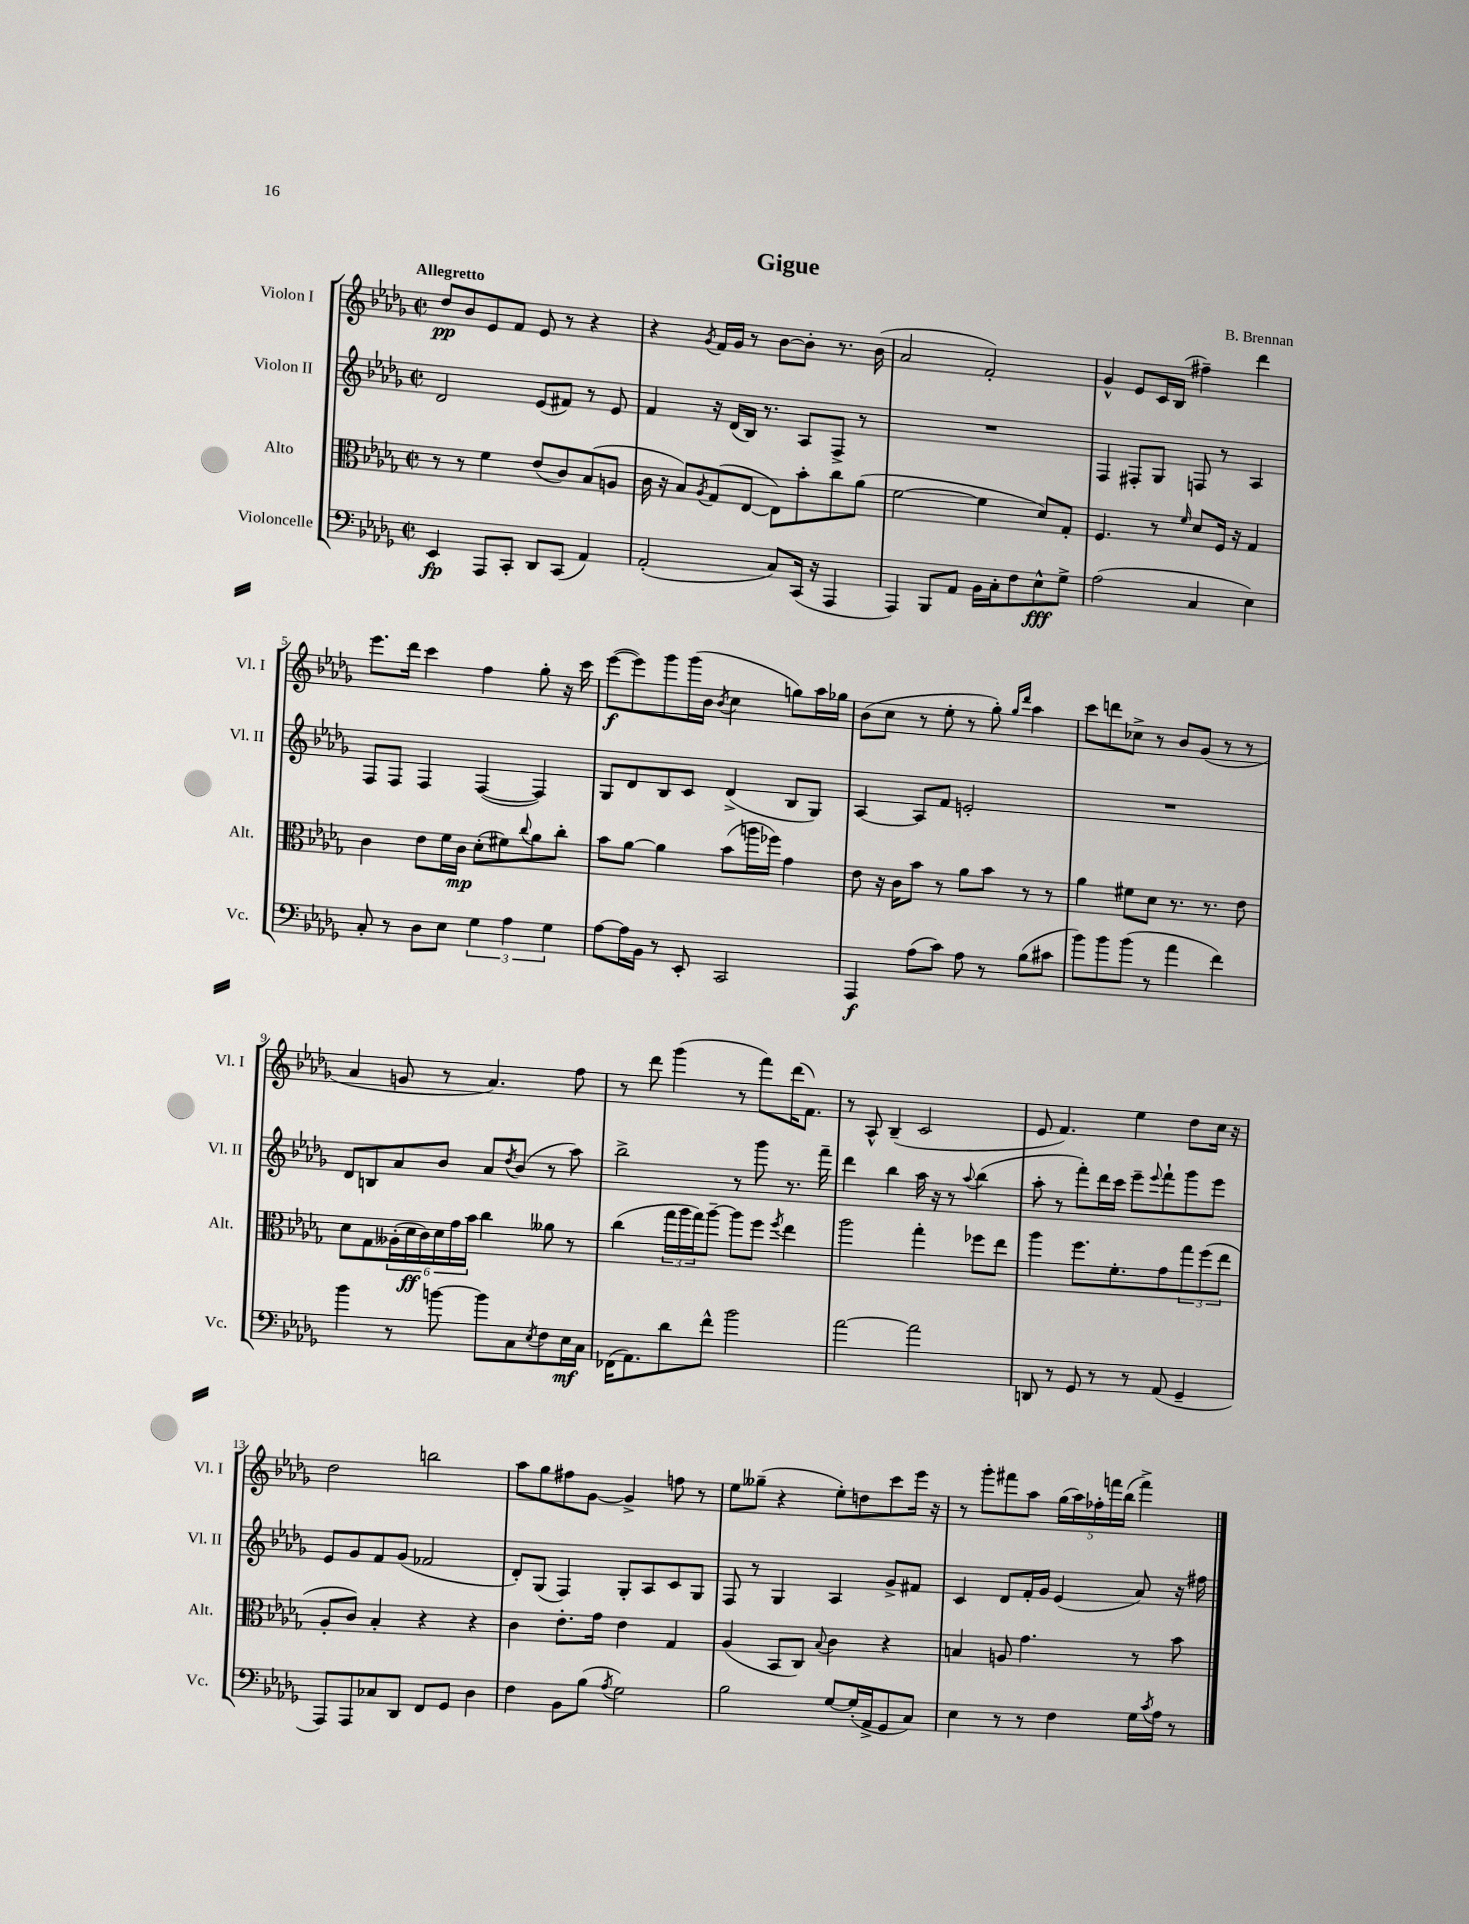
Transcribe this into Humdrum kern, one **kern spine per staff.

**kern	**dynam	**kern	**dynam	**kern	**kern	**dynam
*part4	*part4	*part3	*part3	*part2	*part1	*part1
*staff4	*staff4	*staff3	*staff3	*staff2	*staff1	*staff1
*I"Violoncelle	*	*I"Alto	*	*I"Violon II	*I"Violon I	*
*I'Vc.	*	*I'Alt.	*	*I'Vl. II	*I'Vl. I	*
*clefF4	*	*clefC3	*	*clefG2	*clefG2	*
*k[b-e-a-d-g-]	*	*k[b-e-a-d-g-]	*	*k[b-e-a-d-g-]	*k[b-e-a-d-g-]	*
*M2/2	*	*M2/2	*	*M2/2	*M2/2	*
*met(c|)	*	*met(c|)	*	*met(c|)	*met(c|)	*
=1	=1	=1	=1	=1	=1	=1
!	!	!	!	!	!LO:TX:a:B:t=Allegretto	!
4EE-/	fp	8r	.	2d-/	8dd-/L	pp
.	.	8r	.	.	8b-/	.
8AAA-/L	.	4f\	.	.	8e-/	.
8CC'/J	.	.	.	.	8f/J	.
8DD-/L	.	(8e-/L	.	(8e-/L	8e-/	.
(8CC/J	.	8c/)	.	8f#X/J)	8r	.
4AA-/)	.	(8B-/	.	8r	4r	.
.	.	8An/J	.	8e-/	.	.
=2	=2	=2	=2	=2	=2	=2
(2AA-'/	.	16c\	.	4f/	4r	.
.	.	16r	.	.	.	.
.	.	8B-/L)	.	.	.	.
.	.	8qA-/	.	.	8qg-/	.
.	.	(8G-/	.	16r	16f/LL	.
.	.	.	.	(16d-/LL	16g-/JJ	.
.	.	[8E-/J	.	16B-/JJ)	8r	.
.	.	.	.	8.r	.	.
8C/L)	.	8E-\L])	.	.	[8b-\L	.
(16CC/Jk	.	8b-'\	.	8A-/L	8b-'\J]	.
16r	.	.	.	.	.	.
4AAA-/	.	8cc\	.	8F^/J	8.r	.
.	.	(8a-\J	.	8r	.	.
.	.	.	.	.	(16b-\	.
=3	=3	=3	=3	=3	=3	=3
4AAA-/)	.	[2f\	.	1r	2a-/	.
8BBB-/L	.	.	.	.	.	.
8AA-/J	.	.	.	.	.	.
16BB-\LL	.	4f\]	.	.	2f'/)	.
16C'\J	.	.	.	.	.	.
8F\	.	.	.	.	.	.
8E-^^\	fff	8d-/L)	.	.	.	.
8G-^\J	.	8G-'/J	.	.	.	.
=4	=4	=4	=4	=4	=4	=4
(2A-\	.	4.F/	.	4F/	4g-^^/	.
.	.	.	.	8F#X'/L	8e-/L	.
.	.	8r	.	8G-/J	16c/L	.
.	.	.	.	.	(16B-/JJ	.
.	.	16qqf/	.	.	.	.
4C/	.	8d-/L	.	8Fn/	4ff#X~\)	.
.	.	16F/Jk	.	8r	.	.
.	.	16r	.	.	.	.
4E-\)	.	4G-/	.	4A-/	4ddd-\	.
!!LO:LB:g=z
=5	=5	=5	=5	=5	=5	=5
8C'/	.	4c\	.	8F/L	8.eee-\L	.
8r	.	.	.	8F/J	.	.
.	.	.	.	.	16ddd-\Jk	.
8D-\L	.	8e-\L	.	4F/	4ccc\	.
8E-\J	.	16f\L	.	.	.	.
.	.	16c\JJ	mp	.	.	.
6G-\	.	(8d-'\L	.	([4F/	4ff\	.
.	.	8f#X\)	.	.	.	.
6A-\	.	.	.	.	.	.
.	.	8qqcc/	.	.	.	.
.	.	8a-\	.	4F/])	8gg-'\	.
6G-\	.	.	.	.	.	.
.	.	8cc'\J	.	.	16r	.
.	.	.	.	.	16ccc\	.
=6	=6	=6	=6	=6	=6	=6
[8A-\L	.	8b-\L	.	8G-/L	([8eee-\L	f
16A-\L]	.	[8a-\J	.	8d-/	8eee-\])	.
16BB-\JJ	.	.	.	.	.	.
8r	.	4a-\]	.	8B-/	8ggg-\	.
8EE-'/	.	.	.	8c/J	(16ggg-\L	.
.	.	.	.	.	16b-\JJ	.
.	.	.	.	.	8qb-/	.
2CC/	.	(8b-\L	.	(4d-^/	4cc\	.
.	.	16aan\L	.	.	.	.
.	.	16ff-X\JJ)	.	.	.	.
.	.	4g-\	.	8B-/L	8ggn\L)	.
.	.	.	.	8G-/J)	16aa-\L	.
.	.	.	.	.	16gg-X\JJ	.
=7	=7	=7	=7	=7	=7	=7
4AAA-/	f	8e-\	.	[4A-/	(8b-\L	.
.	.	16r	.	.	8cc\J	.
.	.	16c\KL	.	.	.	.
(8A-\L	.	8b-\J	.	8A-/L]	8r	.
8c\J)	.	8r	.	8f/J	8ee-'\	.
8A-\	.	8a-\L	.	2en'/	8r	.
8r	.	8b-\J	.	.	8gg-'\)	.
.	.	.	.	.	16qqgg-/LL	.
.	.	.	.	.	16qqddd-/JJ	.
(8B-\L	.	8r	.	.	4aa-\	.
8c#X\J	.	8r	.	.	.	.
=8	=8	=8	=8	=8	=8	=8
8b-\L)	.	4a-\	.	1r	8ccc\L	.
8b-\	.	.	.	.	8dddn\	.
(8b-\J	.	8f#X\L	.	.	8cc-X^\J	.
8r	.	8d-\J	.	.	8r	.
4a-\	.	8.r	.	.	8b-/L	.
.	.	.	.	.	(8g-/J	.
.	.	8.r	.	.	.	.
4f\)	.	.	.	.	8r	.
.	.	8e-\	.	.	8r	.
!!LO:LB:g=z
=9	=9	=9	=9	=9	=9	=9
4b-\	.	8d-\L	.	8d-/L	4a-/	.
.	.	8G-\	.	8Bn/	.	.
8r	.	(24A--X'\L	.	8a-/	8gn/	.
.	.	24d-\	ff	.	.	.
.	.	24c\)	.	.	.	.
[8bn\	.	24d-\	.	8b-/J	8r	.
.	.	24g-\	.	.	.	.
.	.	24b-\JJ	.	.	.	.
8b\L]	.	4cc\	.	8a-/L	4.a-/)	.
.	.	.	.	8qdd-/	.	.
8C\	.	.	.	(8b-/J	.	.
8qE-/	.	.	.	.	.	.
8F\	.	8a--X\	.	8r	.	.
16E-\L	mf	8r	.	8aa-\)	8ff\	.
16C\JJ	.	.	.	.	.	.
=10	=10	=10	=10	=10	=10	=10
(16FF-X\KL	.	(4cc\	.	2bb-^\	8r	.
8.AA-\)	.	.	.	.	.	.
.	.	.	.	.	8ddd-\	.
8d-\	.	24gg-\LL	.	.	(4ggg-\	.
.	.	24aa-\	.	.	.	.
.	.	24gg-\J)	.	.	.	.
8f^^\J	.	[8aa-~\J	.	.	.	.
2b-\	.	8aa-\L]	.	8r	8r	.
.	.	8ff\J	.	8ggg-\	8fff\L)	.
.	.	8qff/	.	.	.	.
.	.	4ee-\	.	8.r	(16ddd-\K	.
.	.	.	.	.	8.f\J)	.
.	.	.	.	16fff~\	.	.
=11	=11	=11	=11	=11	=11	=11
[2a-\	.	2aa-\	.	4ddd-\	8r	.
.	.	.	.	.	8A-^^/	.
.	.	.	.	4bb-\	(4B-~/	.
2a-\]	.	4gg-'\	.	16aa-\	2c/	.
.	.	.	.	16r	.	.
.	.	.	.	8r	.	.
.	.	.	.	8qqaa-/	.	.
.	.	8ff-X\L	.	(4bb-\	.	.
.	.	8ee-\J	.	.	.	.
=12	=12	=12	=12	=12	=12	=12
8DDn/	.	4aa-\	.	8aa-'\	8e-/	.
8r	.	.	.	8r	4.f/)	.
8GG-/	.	8.ff\L	.	8fff'\L)	.	.
8r	.	.	.	16ddd-\L	.	.
.	.	8.f'\	.	16ccc\JJ	.	.
8r	.	.	.	8eee-~\L	4ee-\	.
.	.	.	.	8qqeee-/	.	.
(8AA-/	.	8g-\	.	8fff`\	.	.
4GG-~/	.	12gg-\	.	8ggg-\	8dd-\L	.
.	.	(12ff\	.	.	.	.
.	.	.	.	8eee-\J	16cc\Jk	.
.	.	12ee-\J	.	.	.	.
.	.	.	.	.	16r	.
!!LO:LB:g=z
=13	=13	=13	=13	=13	=13	=13
8AAA-/L)	.	8A-'/L	.	8e-/L	2dd-\	.
8AAA-/	.	8c/J)	.	8g-/	.	.
8C-X/	.	4B-'/	.	8f/	.	.
8DD-/J	.	.	.	(8g-/J	.	.
8FF/L	.	4r	.	2f-X/	2bbn\	.
8GG-/J	.	.	.	.	.	.
4D-\	.	4r	.	.	.	.
=14	=14	=14	=14	=14	=14	=14
4F\	.	4c\	.	8d-'/L)	8aa-\L	.
.	.	.	.	(8G-/J	8gg-\	.
8BB-\L	.	8.e-'\L	.	4F/)	8ff#X\	.
(8B-\J	.	.	.	.	[8g-\J	.
.	.	16g-\Jk	.	.	.	.
8qA-/	.	.	.	.	.	.
2G-\)	.	4e-\	.	8G-'/L	4g-^/]	.
.	.	.	.	8A-/	.	.
.	.	4G-/	.	8c/	8ffn\	.
.	.	.	.	8G-/J	8r	.
=15	=15	=15	=15	=15	=15	=15
2B-\	.	(4A-/	.	8F/	8ee-\L	.
.	.	.	.	8r	(8gg--X~\J	.
.	.	8BB-/L	.	4G-/	4r	.
.	.	8C/J)	.	.	.	.
.	.	8qqB-/	.	.	.	.
[8G-/L	.	4c\	.	4A-/	8ee-'\L)	.
(16G-'/L]	.	.	.	.	8ddn\	.
16AA-^/J	.	.	.	.	.	.
8GG-/	.	4r	.	8g-^/L	8ccc\	.
8C/J)	.	.	.	8f#X/J	16eee-\Jk	.
.	.	.	.	.	16r	.
=16	=16	=16	=16	=16	=16	=16
4E-\	.	4Bn/	.	4c/	8r	.
.	.	.	.	.	8ggg-'\L	.
8r	.	8An/	.	8d-/L	8fff#X\	.
8r	.	4.g-\	.	16f'/L	8aa-\J	.
.	.	.	.	16g-/JJ	.	.
4F\	.	.	.	(4e-/	(20gg-\LL	.
.	.	.	.	.	20aa-\)	.
.	.	.	.	.	20ff-X'\	.
.	.	.	.	.	20fffn\	.
.	.	.	.	.	(20bb-\JJ	.
16G-\LL	.	8r	.	8a-/)	4fff^\)	.
8qc/	.	.	.	.	.	.
16A-\JJ	.	.	.	.	.	.
8r	.	8b-\	.	16r	.	.
.	.	.	.	16ff#X\	.	.
==	==	==	==	==	==	==
*-	*-	*-	*-	*-	*-	*-
